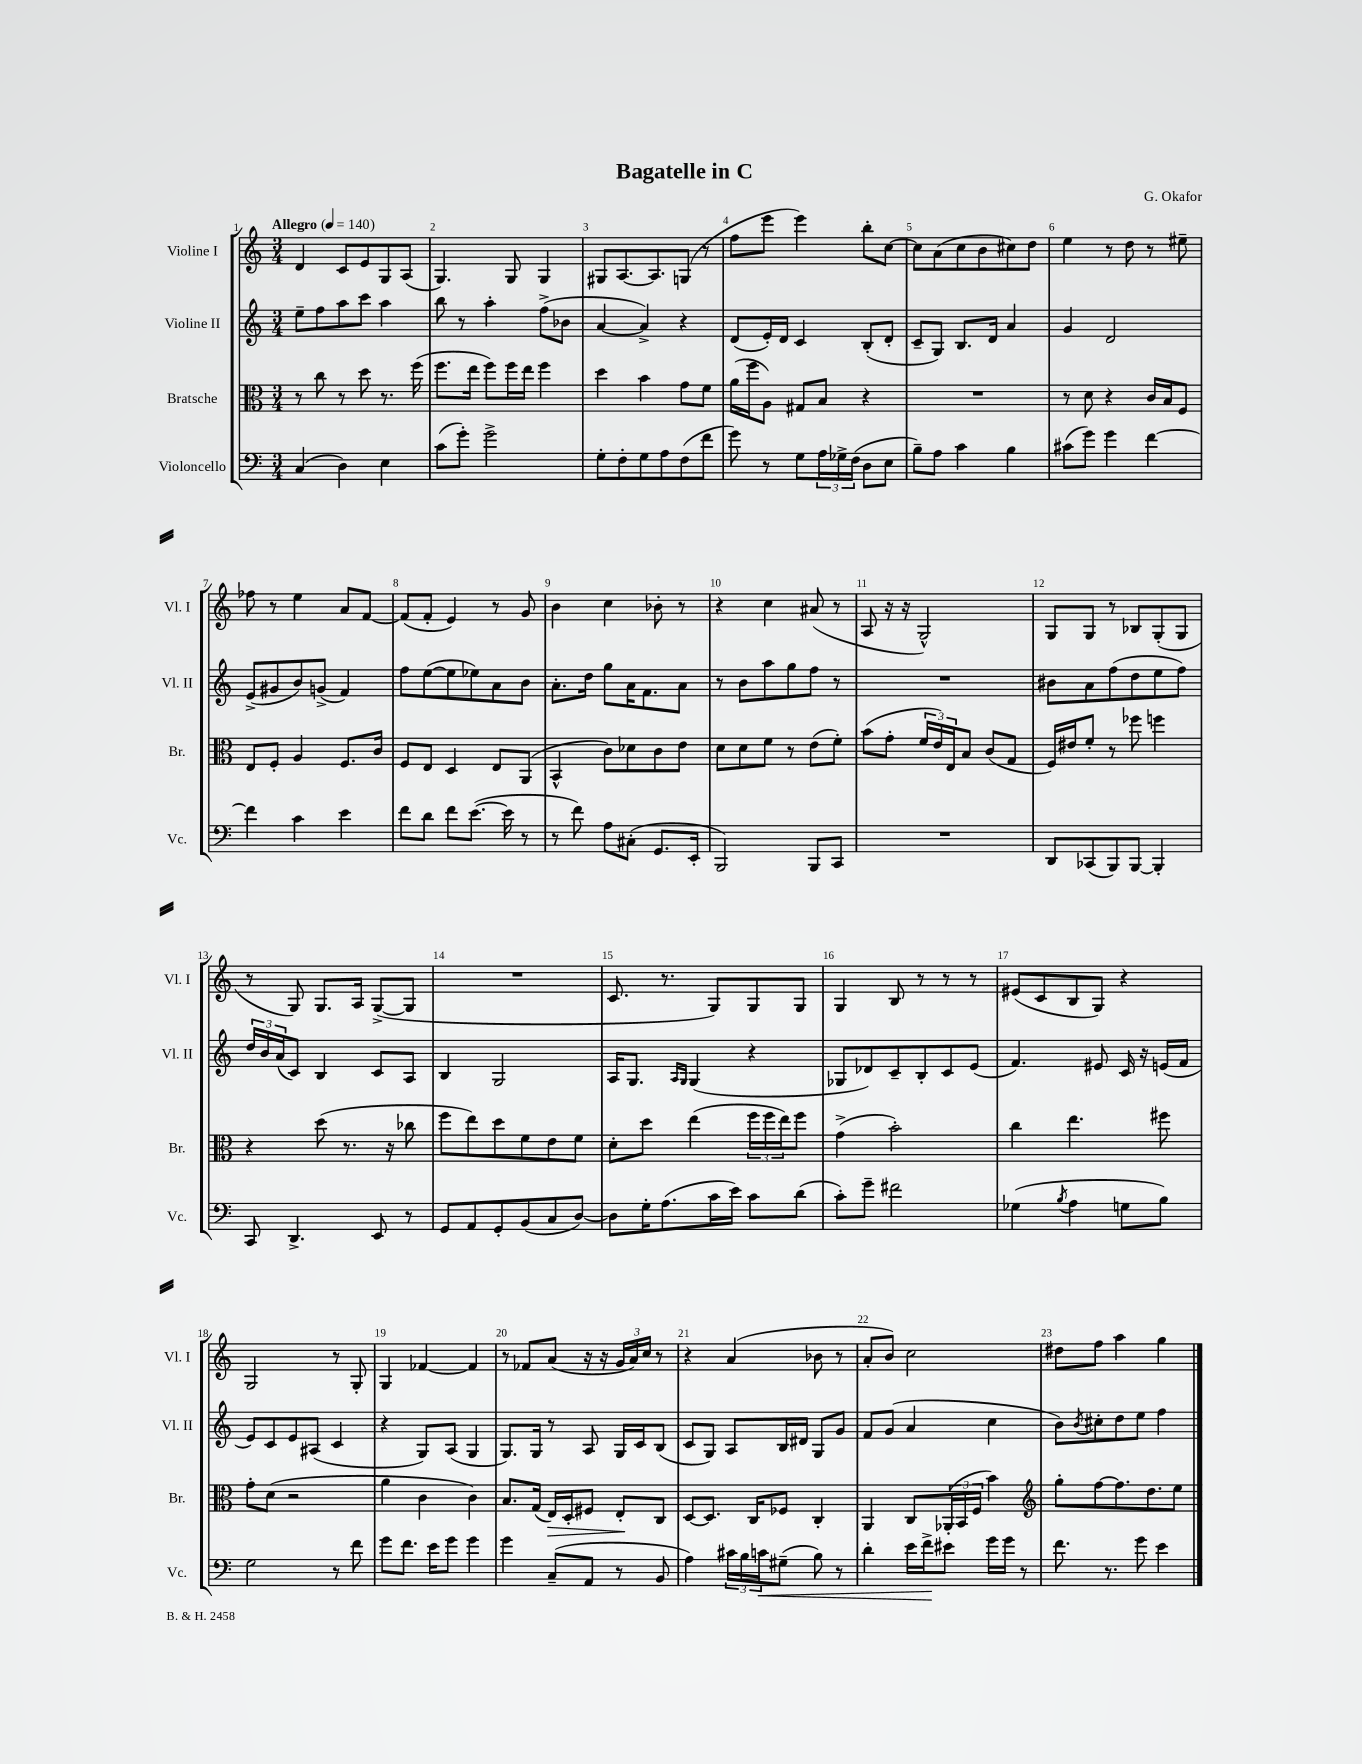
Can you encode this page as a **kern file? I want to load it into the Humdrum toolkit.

**kern	**dynam	**kern	**dynam	**kern	**kern
*part4	*part4	*part3	*part3	*part2	*part1
*staff4	*staff4	*staff3	*staff3	*staff2	*staff1
*I"Violoncello	*	*I"Bratsche	*	*I"Violine II	*I"Violine I
*I'Vc.	*	*I'Br.	*	*I'Vl. II	*I'Vl. I
*clefF4	*	*clefC3	*	*clefG2	*clefG2
*k[]	*	*k[]	*	*k[]	*k[]
*M3/4	*	*M3/4	*	*M3/4	*M3/4
*MM140	*	*MM140	*	*MM140	*MM140
=1	=1	=1	=1	=1	=1
!	!	!	!	!	!LO:TX:a:B:t=Allegro
(4C/	.	8r	.	8ee~\L	4d/
.	.	8cc\	.	8ff\	.
4D\)	.	8r	.	8aa\	8c/L
.	.	8dd\	.	8ccc\J	8e/
4E\	.	8.r	.	4aa\	8G/
.	.	.	.	.	(8A/J
.	.	(16ff\	.	.	.
=2	=2	=2	=2	=2	=2
(8c\L	.	8.ff\L	.	8bb\	4.G/)
8g'\J)	.	.	.	8r	.
.	.	16ee\Jk	.	.	.
2g^\	.	8ff\L)	.	4aa'\	.
.	.	16ff\L	.	.	8G/
.	.	16ee\JJ	.	.	.
.	.	4ff\	.	(8ff^\L	4G/
.	.	.	.	8b-X\J	.
=3	=3	=3	=3	=3	=3
8G'\L	.	4dd\	.	[4a/	8G#X/L
8F'\	.	.	.	.	[8.A/
8G\	.	4b\	.	4a^/])	.
.	.	.	.	.	8.A/]
8A\	.	.	.	.	.
(8F\	.	8g\L	.	4r	(8Gn/J
8f\J	.	8f\J	.	.	8r
=4	=4	=4	=4	=4	=4
8g\)	.	(16a\LL	.	(8d/L	8ff\L
.	.	16ff\J	.	.	.
8r	.	8A\J)	.	16e'/L)	8eee\J
.	.	.	.	16d/JJ	.
8G\L	.	8G#X/L	.	4c/	4eee\)
24A\L	.	8B/J	.	.	.
24G-X^\	.	.	.	.	.
(24F\JJ	.	.	.	.	.
8D\L	.	4r	.	(8B'/L	8bb'\L
8E\J	.	.	.	8d'/J	[8cc\J
=5	=5	=5	=5	=5	=5
8B~\L)	.	2.r	.	8c~/L	8cc\L]
8A\J	.	.	.	8G/J)	(8a\
4c\	.	.	.	8.B/L	8cc\
.	.	.	.	.	8b\
.	.	.	.	16d/Jk	.
4B\	.	.	.	4a/	8cc#X\)
.	.	.	.	.	8dd\J
=6	=6	=6	=6	=6	=6
(8c#X\L	.	8r	.	4g/	4ee\
8g\J)	.	8d\	.	.	.
4g\	.	4r	.	2d/	8r
.	.	.	.	.	8dd\
[4f\	.	16c/LL	.	.	8r
.	.	16B/J	.	.	.
.	.	8F/J	.	.	8ee#X~\
!!LO:LB:g=z
=7	=7	=7	=7	=7	=7
4f\]	.	8E/L	.	(8e^/L	8ff-X\
.	.	8F'/J	.	8g#X/	8r
4c\	.	4A/	.	8b/)	4ee\
.	.	.	.	(8gn^/J	.
4e\	.	8.F/L	.	4f/)	8a/L
.	.	.	.	.	[8f/J
.	.	16c/Jk	.	.	.
=8	=8	=8	=8	=8	=8
8f\L	.	8F/L	.	8ff\L	(8f/L]
8d\J	.	8E/J	.	([8ee\	8f'/J
8f\L	.	4D/	.	8ee\]	4e/)
([8.e\J	.	.	.	8ee-X\)	.
.	.	8E/L	.	8a\	8r
16e\]	.	.	.	.	.
8r	.	(8AA/J	.	8b\J	8g/
=9	=9	=9	=9	=9	=9
8r	.	4BB^^/	.	8.a'\L	4b\
8f\)	.	.	.	.	.
.	.	.	.	16dd\Jk	.
8A\L	.	8c\L)	.	8gg\L	4cc\
(8C#X'\J	.	8d-X\	.	16a\K	.
.	.	.	.	8.f\	.
8.GG/L	.	8c\	.	.	8b-X'\
.	.	8e\J	.	8a\J	8r
16EE'/Jk	.	.	.	.	.
=10	=10	=10	=10	=10	=10
2BBB/)	.	8d\L	.	8r	4r
.	.	8d\	.	8b\L	.
.	.	8f\J	.	8aa\	4cc\
.	.	8r	.	8gg\	.
8BBB/L	.	(8e\L	.	8ff\J	(8a#X/
8CC/J	.	8f'\J)	.	8r	8r
=11	=11	=11	=11	=11	=11
2.r	.	(8b\L	.	2.r	8A/
.	.	8g'\J	.	.	16r
.	.	.	.	.	16r
.	.	24f/LL	.	.	2G^^/)
.	.	24e/)	.	.	.
.	.	24E/J	.	.	.
.	.	8B/J	.	.	.
.	.	(8c/L	.	.	.
.	.	8G/J	.	.	.
=12	=12	=12	=12	=12	=12
8DD/L	.	16F/LL)	.	8b#X\L	8G/L
.	.	16e#X/J	.	.	.
(8CC-X/	.	8f'/J	.	8a\	8G/J
8BBB/)	.	8r	.	(8ff\	8r
[8BBB/J	.	8ff-X\	.	8dd\	8B-X/L
4BBB'/]	.	4ffn\	.	8ee\	(8G'/
.	.	.	.	8ff\J)	8G/J
!!LO:LB:g=z
=13	=13	=13	=13	=13	=13
8CC/	.	4r	.	24dd/LL	8r
.	.	.	.	24b/	.
.	.	.	.	(24a/J	.
4.DD^/	.	.	.	8c/J)	8G/)
.	.	(8dd\	.	4B/	8.G/L
.	.	8.r	.	.	.
.	.	.	.	.	16A/Jk
8EE/	.	.	.	8c/L	([8G^/L
.	.	16r	.	.	.
8r	.	8cc-X\	.	8A/J	8G/J]
=14	=14	=14	=14	=14	=14
8GG/L	.	8ff\L	.	4B/	2.r
8AA/	.	8ee\)	.	.	.
8GG'/	.	8dd\	.	2G/	.
(8BB/	.	8f\	.	.	.
8C/	.	8e\	.	.	.
[8D/J)	.	8f\J	.	.	.
=15	=15	=15	=15	=15	=15
8D\L]	.	8d'\L	.	16A/KL	8.c/
.	.	.	.	8.G/J	.
16G'\K	.	8dd\J	.	.	.
(8.A\	.	.	.	.	8.r
.	.	.	.	16qqA/LL	.
.	.	.	.	16qqG/JJ	.
.	.	(4ee\	.	(4G/	.
16c\L	.	.	.	.	8G/L)
16e\JJ)	.	.	.	.	.
8c\L	.	24ff\LL	.	4r	8G/
.	.	24ff\	.	.	.
.	.	24ee\J)	.	.	.
(8d\J	.	8ff\J	.	.	8G/J
=16	=16	=16	=16	=16	=16
8c'\L)	.	(4g^\	.	8G-X/L	4G/
8g~\J	.	.	.	8d-X/)	.
2f#X\	.	2b'\)	.	8c~/	8B/
.	.	.	.	8B'/	8r
.	.	.	.	8c/	8r
.	.	.	.	(8e/J	8r
=17	=17	=17	=17	=17	=17
(4G-X\	.	4cc\	.	4.f/)	(8e#X/L
.	.	.	.	.	8c/
8qB/	.	.	.	.	.
4A\	.	4.ee\	.	.	8B/
.	.	.	.	8e#X/	8G/J)
8Gn\L	.	.	.	16c/	4r
.	.	.	.	16r	.
8B\J)	.	8ff#X\	.	(16en/LL	.
.	.	.	.	16f/JJ	.
!!LO:LB:g=z
=18	=18	=18	=18	=18	=18
2G\	.	8g'\L	.	8e/L)	2G/
.	.	(8d\J	.	8c/	.
.	.	2r	.	8e/	.
.	.	.	.	(8A#X/J	.
8r	.	.	.	4c/	8r
8f\	.	.	.	.	8G'/
=19	=19	=19	=19	=19	=19
8g\L	.	4a\	.	4r	4G/
8.f\J	.	.	.	.	.
.	.	4c\	.	8G/L)	[4f-X/
16e\KL	.	.	.	.	.
8g\J	.	.	.	(8A/J	.
4g\	.	4c\)	.	4G/	4f-/]
=20	=20	=20	=20	=20	=20
4g\	.	8.B/L	.	8.G/L)	8r
.	.	.	.	.	8f-X/L
.	.	(16G/Jk	.	16G/Jk	.
!	!	!	!LO:HP:b	!	!
(8C~/L	.	16E/LL)	>	8r	(8a/J
.	.	16D'/J	.	.	.
8AA/J	.	8F#X/J	.	8A/	16r
.	.	.	.	.	16r
8r	.	8E'/L	.	16G/LL	24g/LL
.	.	.	.	.	24a/)
.	.	.	.	16c/J	.
.	.	.	.	.	24cc/JJ
8BB/	.	8C/J	]	(8B/J	8r
=21	=21	=21	=21	=21	=21
4A\)	.	[8D/L	.	8c/L	4r
.	.	8.D/J]	.	8G/J)	.
24c#X\LL	.	.	.	8A/L	(4a/
24B\	.	.	.	.	.
.	.	16C/KL	.	.	.
!	!LO:HP:b	!	!	!	!
24cn\J	<	.	.	.	.
(8G#X~\J	.	8F-X/J	.	16B/L	.
.	.	.	.	16d#X/JJ	.
8B\)	.	4C'/	.	8G/L	8b-X\
8r	.	.	.	8g/J	8r
=22	=22	=22	=22	=22	=22
4d'\	.	4AA/	.	8f/L	8a'/L
.	.	.	.	(8g/J	8b/J)
16e\LL	.	8C/L	.	4a/	2cc\
16f^\J	.	.	.	.	.
8e#X\J	[	(24AA-X'/L	.	.	.
.	.	24BB/	.	.	.
.	.	24F/JJ	.	.	.
16g\LL	.	4b\)	.	4cc\	.
16g\JJ	.	.	.	.	.
8r	.	.	.	.	.
=23	=23	=23	=23	=23	=23
*	*	*clefG2	*	*	*
8.f\	.	8gg'\L	.	8b\L)	8dd#X\L
.	.	.	.	8qb/	.
.	.	[8ff\	.	8cc#X'\	8ff\J
8.r	.	.	.	.	.
.	.	8.ff\]	.	8dd\	4aa\
8g\	.	.	.	8ee\J	.
.	.	8.dd\	.	.	.
4e\	.	.	.	4ff\	4gg\
.	.	8ee\J	.	.	.
==	==	==	==	==	==
*-	*-	*-	*-	*-	*-
